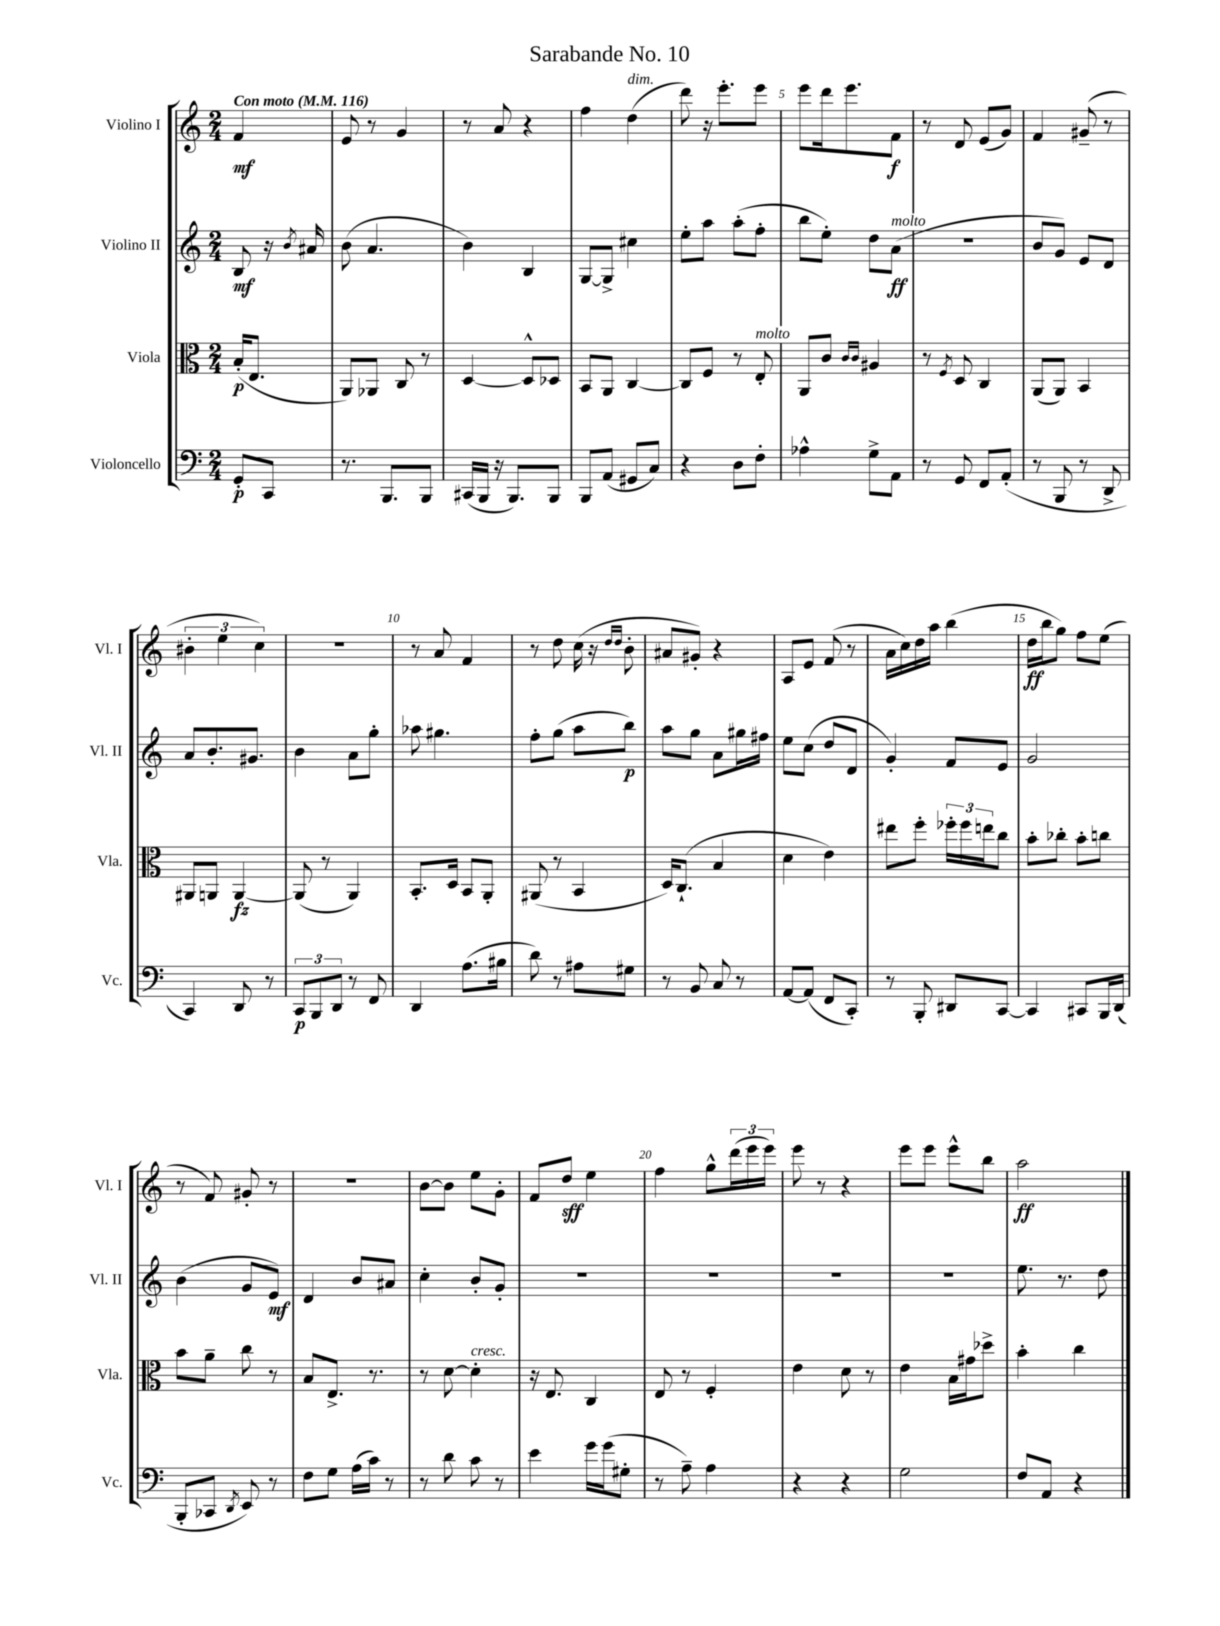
\header { title = "Sarabande No. 10" }
<<
\new StaffGroup <<
\new Staff = "s0" \with { instrumentName = "Violino I" shortInstrumentName = "Vl. I" } {
    \clef treble \key c \major \numericTimeSignature \time 2/4 \partial 4 \tempo "Con moto" 4 = 116
    f'4\mf |
    e'8 r8 g'4 |
    r8 a'8 r4 |
    f''4 d''4^\markup { \italic "dim." }( |
    d'''8) r16 e'''8.-. e'''8 |
    e'''8 d'''16 e'''8. f'8\f |
    r8 d'8 e'8( g'8) |
    f'4 gis'8--( r8 |
    \tuplet 3/2 { bis'4-. e''4 c''4) } |
    R2 |
    r8 a'8 f'4 |
    r8 d''8 c''16( r16 \grace { d''16 d''16 } b'8-. |
    ais'8 gis'8-.) r4 |
    a8 e'8 f'8( r8 |
    a'16 c''16) d''16 a''16 b''4( |
    d''16\ff b''16 g''8) f''8 e''8( |
    r8 f'8) gis'8-. r8 |
    r2 |
    b'8~ b'8 e''8 g'8-. |
    f'8 d''8\sff e''4 |
    f''4 g''8-^ \tuplet 3/2 { d'''16( e'''16 e'''16) } |
    e'''8 r8 r4 |
    e'''8 e'''8 e'''8-^ b''8 |
    a''2\ff \bar "|." |
}
\new Staff = "s1" \with { instrumentName = "Violino II" shortInstrumentName = "Vl. II" } {
    \clef treble \key c \major \numericTimeSignature \time 2/4 \partial 4
    b8\mf r16 \acciaccatura { b'8 } ais'16 |
    b'8( a'4. |
    b'4) b4 |
    g8~ g8-> cis''4 |
    e''8-. a''8 a''8-.( f''8-. |
    b''8 e''8-.) d''8 a'8\ff^\markup { \italic "molto" }( |
    R2 |
    b'8 g'8) e'8 d'8 |
    a'8 b'8.-. gis'8. |
    b'4 a'8 g''8-. |
    aes''8 gis''4. |
    f''8-. g''8( a''8 b''8\p) |
    a''8 g''8 a'8 gis''16 fis''16 |
    e''8 c''8( d''8 d'8 |
    g'4-.) f'8 e'8 |
    g'2 |
    b'4( g'8 e'8\mf) |
    d'4 b'8 ais'8 |
    c''4-. b'8-. g'8-. |
    R2 |
    R2 |
    R2 |
    R2 |
    e''8. r8. d''8 \bar "|." |
}
\new Staff = "s2" \with { instrumentName = "Viola" shortInstrumentName = "Vla." } {
    \clef alto \key c \major \numericTimeSignature \time 2/4 \partial 4
    b16-.\p( e8. |
    a,8) aes,8 c8 r8 |
    d4~ d8-^ des8 |
    b,8 a,8 c4~ |
    c8 f8 r8 e8-.^\markup { \italic "molto" } |
    a,8 c'8 \grace { c'16 c'16 } ais4 |
    r8 \acciaccatura { f8 } d8 c4 |
    a,8( a,8) b,4 |
    ais,8 a,8 a,4~\fz |
    a,8( r8 a,4) |
    b,8.-. d16 b,8 a,8-. |
    ais,8( r8 b,4 |
    d16) c8.-!( b4 |
    d'4 e'4) |
    eis''8 f''8-. \tuplet 3/2 { fes''16-. fes''16 e''16 } c''8 |
    b'8-. ces''8-. b'8-. c''8 |
    b'8 a'8-- c''8 r8 |
    b8 e8.-> r8. |
    r8 d'8~ d'4-.^\markup { \italic "cresc." } |
    r16 e8. c4 |
    e8 r8 f4-. |
    e'4 d'8 r8 |
    e'4 b16 gis'16 des''8-> |
    b'4-. c''4 \bar "|." |
}
\new Staff = "s3" \with { instrumentName = "Violoncello" shortInstrumentName = "Vc." } {
    \clef bass \key c \major \numericTimeSignature \time 2/4 \partial 4
    g,8-.\p c,8 |
    r8. b,,8. b,,8 |
    cis,16( b,,16 r16 b,,8.) b,,8 |
    b,,8 a,8( gis,8 c8) |
    r4 d8 f8-. |
    aes4-^ g8-> a,8 |
    r8 g,8 f,8 a,8-.( |
    r8 b,,8 r8 d,8-> |
    c,4) d,8 r8 |
    \tuplet 3/2 { c,8\p b,,8 d,8 } r8 f,8 |
    d,4 a8.( bis16 |
    d'8) r8 ais8 gis8 |
    r8 b,8 c8 r8 |
    a,8~ a,8( f,8 c,8-.) |
    r8 b,,8-. dis,8 c,8~ |
    c,4 cis,8 b,,16 d,16( |
    b,,8-. ces,8 \acciaccatura { d,8 } e,8) r8 |
    f8 g8 a16( c'16) r8 |
    r8 d'8 c'8 r8 |
    e'4 g'16 g'16( gis8-. |
    r8 a8--) a4 |
    r4 r4 |
    g2 |
    f8 a,8 r4 \bar "|." |
}
>>
>>
\layout { \context { \Score \override BarNumber.break-visibility = ##(#f #t #t) barNumberVisibility = #(every-nth-bar-number-visible 5) } }
